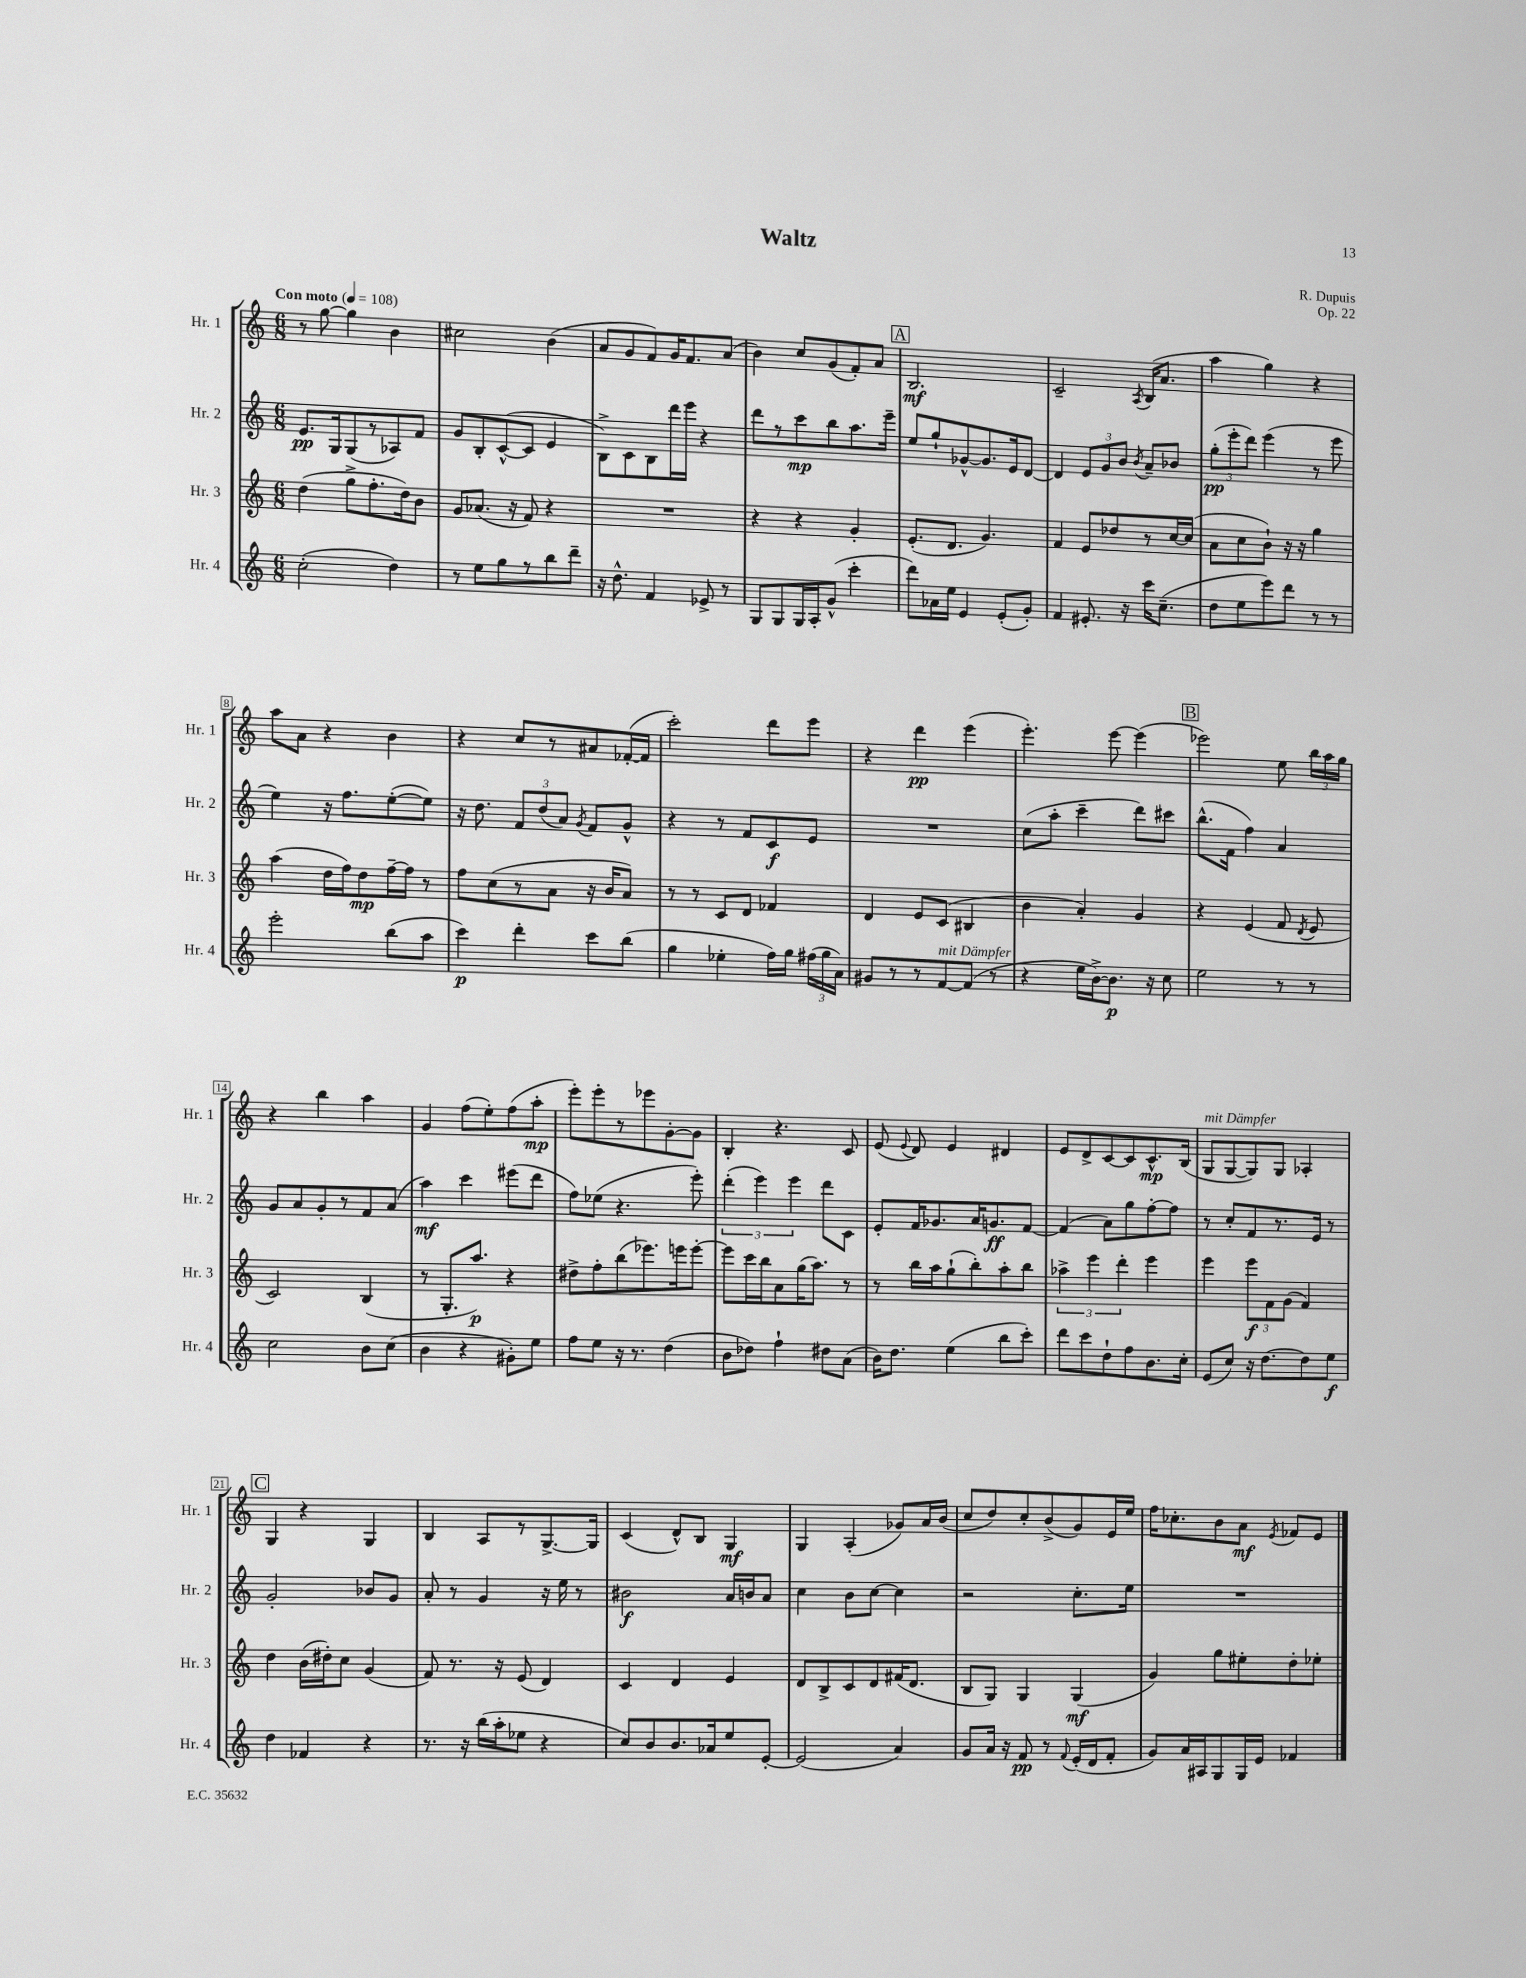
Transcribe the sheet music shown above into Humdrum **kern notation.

**kern	**dynam	**kern	**dynam	**kern	**dynam	**kern	**dynam
*part4	*part4	*part3	*part3	*part2	*part2	*part1	*part1
*staff4	*staff4	*staff3	*staff3	*staff2	*staff2	*staff1	*staff1
*I"Hr. 4	*	*I"Hr. 3	*	*I"Hr. 2	*	*I"Hr. 1	*
*I'Hr. 4	*	*I'Hr. 3	*	*I'Hr. 2	*	*I'Hr. 1	*
*clefG2	*	*clefG2	*	*clefG2	*	*clefG2	*
*k[]	*	*k[]	*	*k[]	*	*k[]	*
*M6/8	*	*M6/8	*	*M6/8	*	*M6/8	*
*MM108	*	*MM108	*	*MM108	*	*MM108	*
=1	=1	=1	=1	=1	=1	=1	=1
!	!	!	!	!	!	!LO:TX:a:B:t=Con moto	!
(2cc'\	.	(4dd\	.	8.e/L	pp	8r	.
.	.	.	.	.	.	[8gg\	.
.	.	.	.	16G/k	.	.	.
.	.	8gg^\L	.	(8G/	.	4gg\]	.
.	.	8.ff'\	.	8r	.	.	.
4dd\)	.	.	.	8A-X/)	.	4b\	.
.	.	16dd\k)	.	.	.	.	.
.	.	8b\J	.	8f/J	.	.	.
=2	=2	=2	=2	=2	=2	=2	=2
8r	.	8g/L	.	8g/L	.	2cc#X\	.
8ee\L	.	(8.a-X/J	.	8B'/	.	.	.
8gg\	.	.	.	([8c^^/	.	.	.
.	.	16r	.	.	.	.	.
8r	.	8f/)	.	8c/J]	.	.	.
8bb\	.	4r	.	4e/	.	(4b\	.
8ddd~\J	.	.	.	.	.	.	.
=3	=3	=3	=3	=3	=3	=3	=3
16r	.	2.r	.	8B^\L)	.	8a/L	.
8.dd^^\	.	.	.	.	.	.	.
.	.	.	.	8c\	.	8g/	.
4f/	.	.	.	8B\	.	8f/)	.
.	.	.	.	16ddd\L	.	16g/K	.
.	.	.	.	16eee\JJ	.	8.f/	.
8e-X^/	.	.	.	4r	.	.	.
8r	.	.	.	.	.	(8a/J	.
=4	=4	=4	=4	=4	=4	=4	=4
8G/L	.	4r	.	8ddd\L	.	4b\)	.
8G/	.	.	.	8r	.	.	.
16G/L	.	4r	.	8ccc\	mp	8cc/L	.
16A'/J	.	.	.	.	.	.	.
(8g^^/J	.	.	.	8bb\	.	(8g/	.
4ccc'\	.	4g'/	.	8.aa\	.	8f'/)	.
.	.	.	.	.	.	8a/J	.
.	.	.	.	16eee~\Jk	.	.	.
!!LO:REH:place=s1:t=A
=5	=5	=5	=5	=5	=5	=5	=5
8ddd\L)	.	(8.e'/L	.	8ee/L	.	2.B/	mf
16a-X\L	.	.	.	8gg`/	.	.	.
16ee\JJ	.	8.d/J	.	.	.	.	.
4e/	.	.	.	[8g-X^^/	.	.	.
.	.	4.g/)	.	8.g-/]	.	.	.
(8e'/L	.	.	.	.	.	.	.
.	.	.	.	16e/k	.	.	.
8g'/J)	.	.	.	[8d/J	.	.	.
=6	=6	=6	=6	=6	=6	=6	=6
4f/	.	4f/	.	4d/]	.	2c~/	.
8.e#X'/	.	8e/L	.	12e/L	.	.	.
.	.	.	.	12g/	.	.	.
.	.	8dd-X/	.	.	.	.	.
.	.	.	.	12b/J	.	.	.
16r	.	.	.	.	.	.	.
.	.	.	.	8qb/	.	8qA/	.
16ccc\KL	.	8r	.	8a~/L	.	(16B/KL	.
(8.cc~\J	.	.	.	.	.	8.a/J	.
.	.	[16cc/L	.	8b-X/J	.	.	.
.	.	(16cc/JJ]	.	.	.	.	.
=7	=7	=7	=7	=7	=7	=7	=7
8dd\L	.	8a\L	.	(12gg'\L	pp	4aa\	.
.	.	.	.	12eee'\	.	.	.
8ee\	.	8cc\	.	.	.	.	.
.	.	.	.	12ddd\J)	.	.	.
8eee\)	.	8b`\J)	.	(4eee\	.	4gg\)	.
8ddd\J	.	16r	.	.	.	.	.
.	.	16r	.	.	.	.	.
8r	.	4gg\	.	8r	.	4r	.
8r	.	.	.	8eee\	.	.	.
!!LO:LB:g=z
=8	=8	=8	=8	=8	=8	=8	=8
2eee'\	.	(4aa\	.	4ee\)	.	8aa\L	.
.	.	.	.	.	.	8a\J	.
.	.	16dd\LL	.	16r	.	4r	.
.	.	16ff\J)	.	8.ff\L	.	.	.
.	.	8dd\	mp	.	.	.	.
(8bb\L	.	[16ff~\L	.	([8ee'\	.	4b\	.
.	.	16ff\JJ]	.	.	.	.	.
8aa\J	.	8r	.	8ee\J])	.	.	.
=9	=9	=9	=9	=9	=9	=9	=9
4ccc\)	p	8ff\L	.	16r	.	4r	.
.	.	.	.	8.dd\	.	.	.
.	.	(8cc\	.	.	.	.	.
4ddd'\	.	8r	.	12f/L	.	8cc/L	.
.	.	.	.	(12dd/	.	.	.
.	.	8a\J	.	.	.	8r	.
.	.	.	.	12a/J)	.	.	.
.	.	.	.	8qg/	.	.	.
8ccc\L	.	16r	.	8f/L	.	8a#X/	.
.	.	16b/KL	.	.	.	.	.
(8bb\J	.	8a/J)	.	8g^^/J	.	([16f-X'/L	.
.	.	.	.	.	.	16f-/JJ]	.
=10	=10	=10	=10	=10	=10	=10	=10
4gg\	.	8r	.	4r	.	2ccc'\)	.
.	.	8r	.	.	.	.	.
4ee-X'\	.	8c/L	.	8r	.	.	.
.	.	8d/J	.	8f/L	.	.	.
16ff\LL)	.	4f-X/	.	8c/	f	8ddd\L	.
16gg\JJ	.	.	.	.	.	.	.
(24ff#X\LL	.	.	.	8e/J	.	8eee\J	.
24gg\	.	.	.	.	.	.	.
24a\JJ)	.	.	.	.	.	.	.
=11	=11	=11	=11	=11	=11	=11	=11
8g#X/L	.	4d/	.	2.r	.	4r	.
8r	.	.	.	.	.	.	.
8r	.	8e/L	.	.	.	4ddd\	pp
!LO:TX:a:i:t=mit Dämpfer	!	!	!	!	!	!	!
[8f/	.	(8c/J	.	.	.	.	.
(8f/J]	.	4B#X/	.	.	.	(4eee\	.
8r	.	.	.	.	.	.	.
=12	=12	=12	=12	=12	=12	=12	=12
4r	.	4b\	.	(8cc\L	.	4.eee'\)	.
.	.	.	.	8aa'\J	.	.	.
16ee\LL	.	4a'/)	.	4ccc~\	.	.	.
[16b^\J)	.	.	.	.	.	.	.
8.b\J]	p	.	.	.	.	[8eee\	.
.	.	4g/	.	8ddd\L)	.	(4eee\]	.
16r	.	.	.	.	.	.	.
8cc\	.	.	.	8ccc#X\J	.	.	.
!!LO:REH:place=s1:t=B
=13	=13	=13	=13	=13	=13	=13	=13
2ee\	.	4r	.	(8.bb^^\L	.	2eee-X\)	.
.	.	.	.	16f\Jk	.	.	.
.	.	(4e/	.	4ff\)	.	.	.
8r	.	8f/	.	4a/	.	8ee\	.
.	.	8qd/	.	.	.	.	.
8r	.	8e/	.	.	.	24bb\LL	.
.	.	.	.	.	.	24aa\	.
.	.	.	.	.	.	24gg\JJ	.
!!LO:LB:g=z
=14	=14	=14	=14	=14	=14	=14	=14
2cc\	.	2c/)	.	8g/L	.	4r	.
.	.	.	.	8a/	.	.	.
.	.	.	.	8g'/	.	4bb\	.
.	.	.	.	8r	.	.	.
8b\L	.	(4B/	.	8f/	.	4aa\	.
(8cc\J	.	.	.	(8a/J	.	.	.
=15	=15	=15	=15	=15	=15	=15	=15
4b\	.	8r	.	4aa\)	mf	4g/	.
.	.	8.G'/L	.	.	.	.	.
4r	.	.	.	4ccc\	.	(8ff\L	.
.	.	8.aa/J)	p	.	.	.	.
.	.	.	.	.	.	8ee'\)	.
8g#X'\L)	.	4r	.	(8eee#X\L	.	(8ff\	.
8ee\J	.	.	.	8ddd\J	.	8aa'\J	mp
=16	=16	=16	=16	=16	=16	=16	=16
8ff\L	.	8dd#X^\L	.	8ff\L)	.	8eee'\L)	.
8ee\J	.	8ff'\	.	(8ee-X\J	.	8eee'\	.
16r	.	(8bb\	.	4.r	.	8r	.
8.r	.	.	.	.	.	.	.
.	.	8.eee-X\)	.	.	.	8eee-X\	.
(4dd\	.	.	.	.	.	[8g'\	.
.	.	16eeen\k	.	.	.	.	.
.	.	[8eee'\J	.	8eee'\)	.	8g\J]	.
=17	=17	=17	=17	=17	=17	=17	=17
8b\L	.	8eee\L]	.	(6ddd'\	.	4B'/	.
8dd-X\J)	.	16ccc\L	.	.	.	.	.
.	.	.	.	6eee\)	.	.	.
.	.	16bb\J	.	.	.	.	.
4ff`\	.	8a\	.	.	.	4.r	.
.	.	.	.	6eee\	.	.	.
.	.	(16gg\K	.	.	.	.	.
.	.	8.aa\J)	.	.	.	.	.
8dd#X\L	.	.	.	8ddd\L	.	.	.
(8a\J	.	8r	.	8c\J	.	8c/	.
=18	=18	=18	=18	=18	=18	=18	=18
16b\KL)	.	8r	.	8e'/L	.	(8e/	.
8.dd\J	.	.	.	.	.	.	.
.	.	.	.	.	.	8qqe/	.
.	.	16bb\LL	.	16f/K	.	8d/)	.
.	.	16aa\J	.	8.g-X/	.	.	.
(4ee\	.	(8gg`\	.	.	.	4e/	.
.	.	8bb'\)	.	16a/K	.	.	.
.	.	.	.	8.gn/	ff	.	.
8bb\L	.	8aa'\	.	.	.	4d#X/	.
8ccc'\J)	.	8bb\J	.	[8f/J	.	.	.
=19	=19	=19	=19	=19	=19	=19	=19
8ddd\L	.	6aa-X^\	.	(4f/]	.	8e/L	.
8ccc\	.	.	.	.	.	8d^/	.
.	.	6eee\	.	.	.	.	.
8dd`\	.	.	.	8a\L)	.	[8c/	.
.	.	6ddd'\	.	.	.	.	.
8ff\	.	.	.	8gg\	.	8c/]	.
8.b\	.	4eee\	.	[8ff'\	.	8.c^^/	mp
.	.	.	.	8ff\J]	.	.	.
16cc'\Jk	.	.	.	.	.	(16B/Jk	.
=20	=20	=20	=20	=20	=20	=20	=20
!	!	!	!	!	!	!LO:TX:a:i:t=mit Dämpfer	!
(8e/L	.	4eee\	.	8r	.	8G/L	.
8cc/J)	.	.	.	8cc'/L	.	[8G/	.
16r	.	12eee\L	f	8f/	.	8G/])	.
[8.dd\L	.	.	.	.	.	.	.
.	.	12f\	.	.	.	.	.
.	.	.	.	8.r	.	8G/J	.
.	.	(12g\J	.	.	.	.	.
8dd\]	.	4f/)	.	.	.	4A-X'/	.
.	.	.	.	16e/Jk	.	.	.
8ee\J	f	.	.	8r	.	.	.
!!LO:LB:g=z
!!LO:REH:place=s1:t=C
=21	=21	=21	=21	=21	=21	=21	=21
4dd\	.	4dd\	.	2g'/	.	4G/	.
4f-X/	.	(16b\LL	.	.	.	4r	.
.	.	16dd#X'\J)	.	.	.	.	.
.	.	8cc\J	.	.	.	.	.
4r	.	(4g/	.	8b-X/L	.	4G/	.
.	.	.	.	8g/J	.	.	.
=22	=22	=22	=22	=22	=22	=22	=22
8.r	.	8f/)	.	8a'/	.	4B/	.
.	.	8.r	.	8r	.	.	.
16r	.	.	.	.	.	.	.
(16bb\LL	.	.	.	4g/	.	8A/L	.
16aa'\J	.	16r	.	.	.	.	.
8ee-X\J	.	(8e/	.	.	.	8r	.
4r	.	4d/)	.	16r	.	[8.G^/	.
.	.	.	.	16ee\	.	.	.
.	.	.	.	8r	.	.	.
.	.	.	.	.	.	16G/Jk]	.
=23	=23	=23	=23	=23	=23	=23	=23
8cc/L)	.	4c/	.	2b#X\	f	(4c/	.
8b/	.	.	.	.	.	.	.
8.b/	.	4d/	.	.	.	8d^^/L)	.
.	.	.	.	.	.	8B/J	.
16a-X/k	.	.	.	.	.	.	.
8ee/	.	4e/	.	16a/LL	.	4G/	mf
.	.	.	.	16bn/J	.	.	.
[8e'/J	.	.	.	8a/J	.	.	.
=24	=24	=24	=24	=24	=24	=24	=24
(2e/]	.	8d/L	.	4cc\	.	4G/	.
.	.	8B^/	.	.	.	.	.
.	.	8c/	.	8b\L	.	(4A'/	.
.	.	8d/	.	[8cc\J	.	.	.
4a/)	.	(16f#X/K	.	4cc\]	.	8g-X/L)	.
.	.	8.d/J	.	.	.	.	.
.	.	.	.	.	.	16a/L	.
.	.	.	.	.	.	(16b/JJ	.
=25	=25	=25	=25	=25	=25	=25	=25
8g/L	.	8B/L	.	2r	.	8cc/L	.
16a/Jk	.	8G/J)	.	.	.	8dd/)	.
16r	.	.	.	.	.	.	.
8f/	pp	4G/	.	.	.	8cc'/	.
8r	.	.	.	.	.	(8b^/	.
8qqf/	.	.	.	.	.	.	.
(16e'/LL	.	(4G/	mf	8.cc'\L	.	8g/)	.
16d/J	.	.	.	.	.	.	.
8f'/J	.	.	.	.	.	16e/L	.
.	.	.	.	16ee\Jk	.	16ee/JJ	.
=26	=26	=26	=26	=26	=26	=26	=26
8g/L)	.	4g/)	.	2.r	.	16ff\KL	.
.	.	.	.	.	.	8.cc-X'\	.
16a/L	.	.	.	.	.	.	.
16A#X/J	.	.	.	.	.	.	.
8G/	.	8gg\L	.	.	.	8b\	.
16G/L	.	8ee#X'\	.	.	.	8a\J	mf
16e/JJ	.	.	.	.	.	.	.
.	.	.	.	.	.	8qe/	.
4f-X/	.	8dd'\	.	.	.	8f-X/L	.
.	.	8ee-X'\J	.	.	.	8e/J	.
==	==	==	==	==	==	==	==
*-	*-	*-	*-	*-	*-	*-	*-
